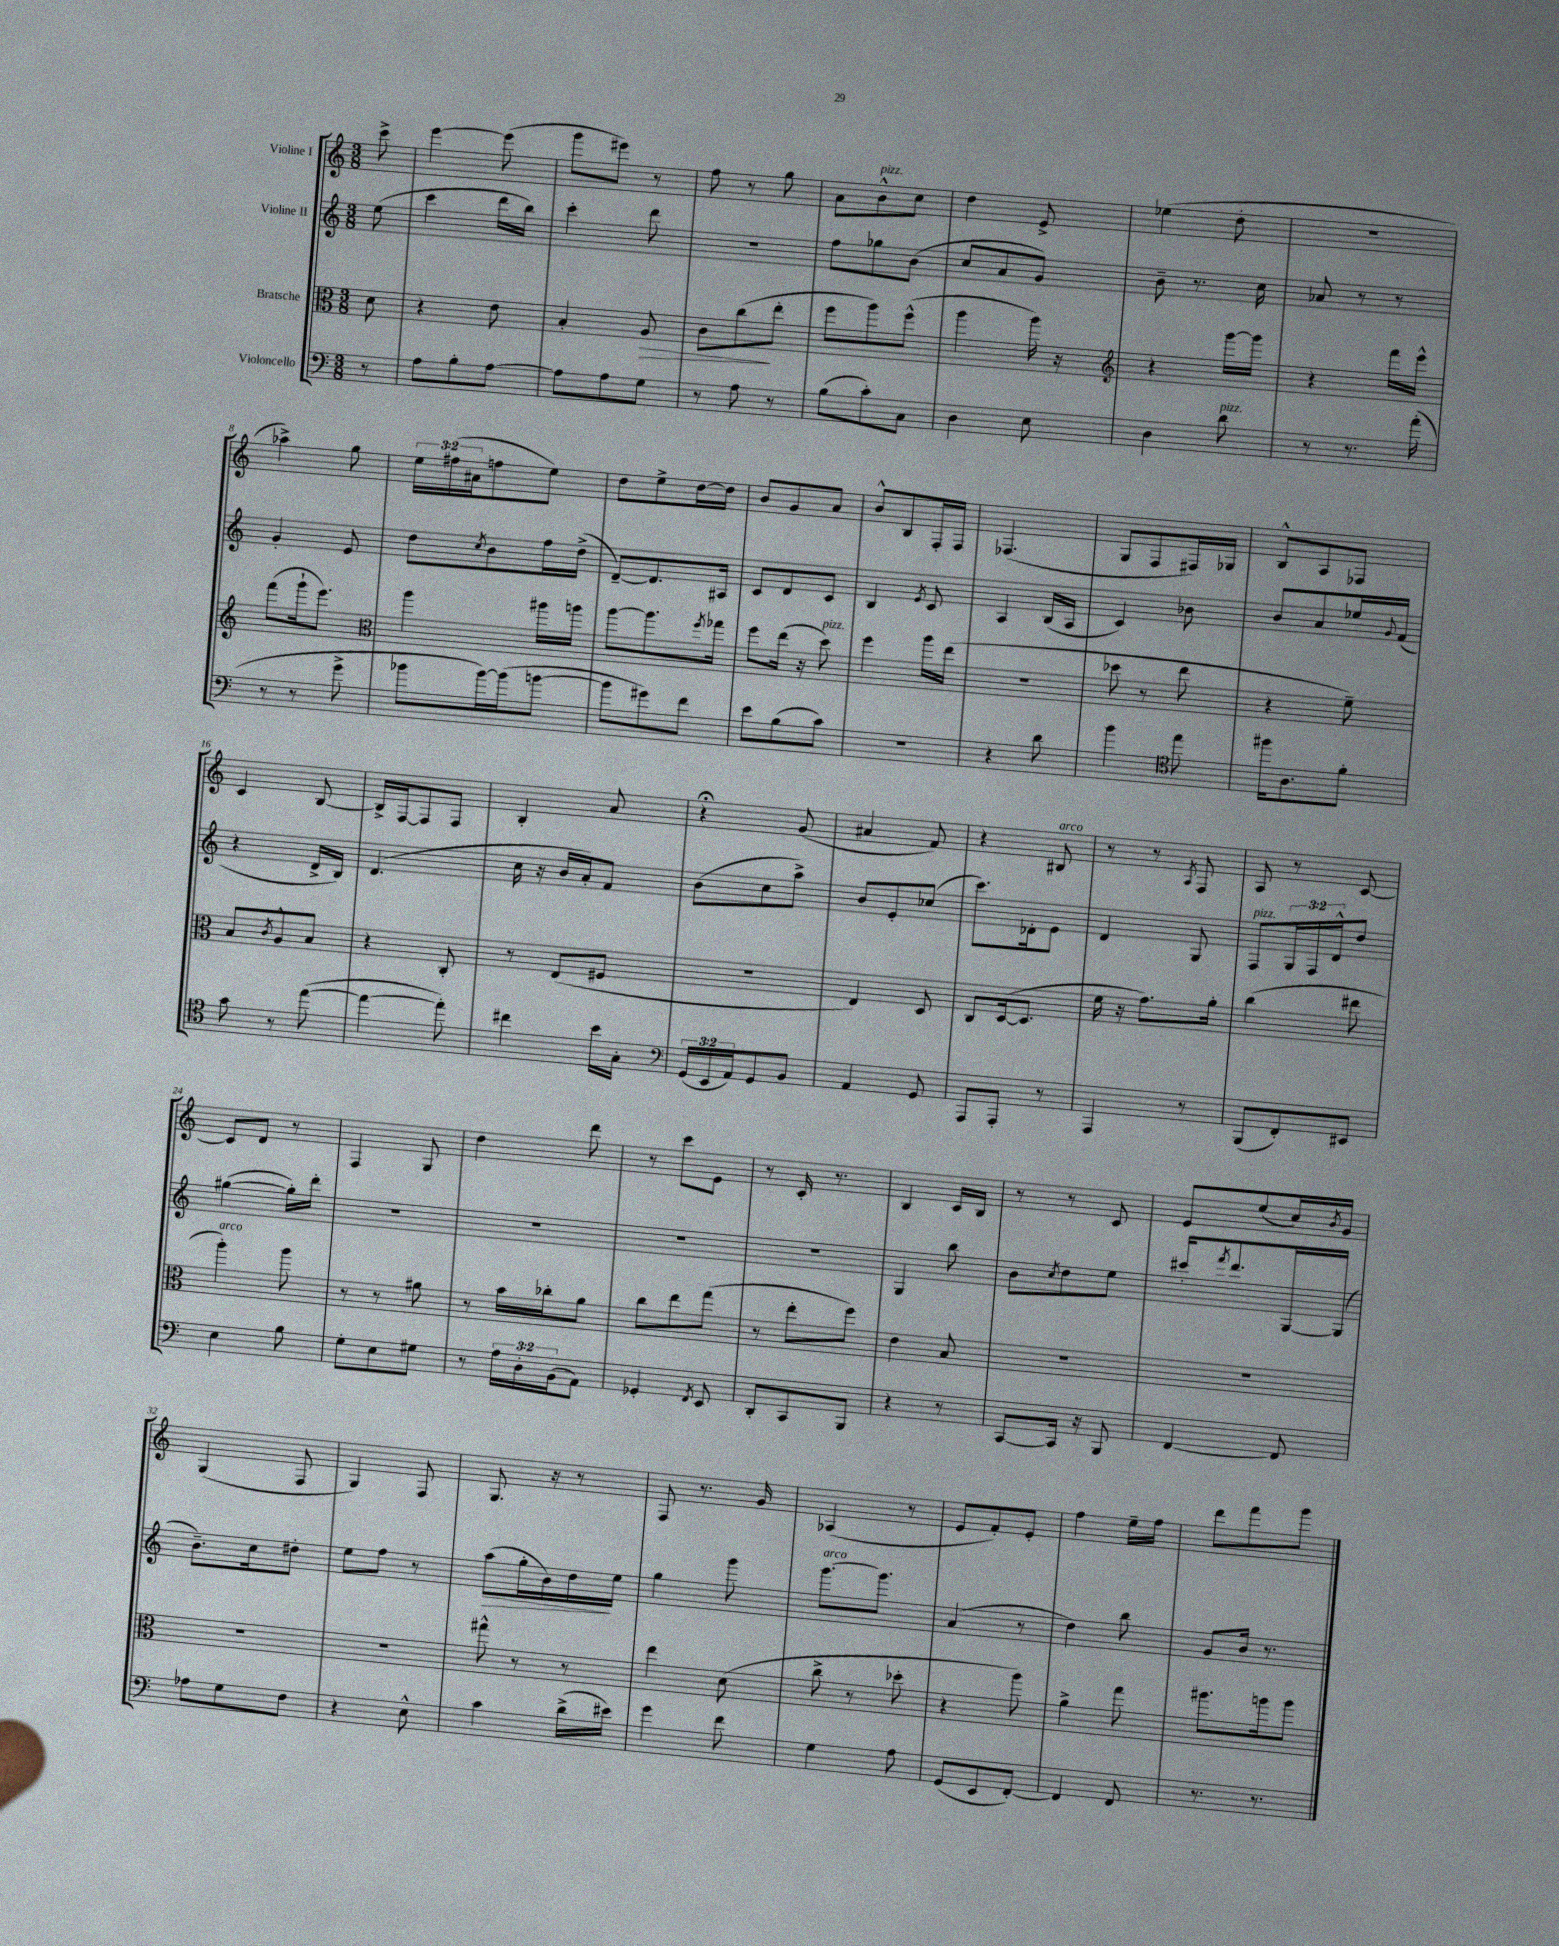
<<
\new StaffGroup <<
\new Staff = "s0" \with { instrumentName = "Violine I" } {
    \clef treble \key c \major \numericTimeSignature \time 3/8 \override Staff.TupletNumber.text = #tuplet-number::calc-fraction-text \partial 8
    c'''8-> |
    e'''4~ e'''8( |
    g'''8 eis'''8) r8 |
    f''8 r8 g''8 |
    a'8 b'8-^^\markup { \italic "pizz." } c''8 |
    d''4 e'8-> |
    ees''4( d''8-. |
    R4. |
    aes''4->) g''8 |
    \tuplet 3/2 { e''16 fis''16( ais'16 } f''8 e''8) |
    d''8 e''8-> d''16~ d''16 |
    b'8 g'8 a'8 |
    b'8-^ b8 f16-. f16 |
    fes4.( |
    g8 f8 fis16) ges16 |
    b8-^ a8 fes8 |
    c'4 b8~ |
    b16-> f16~ f8 f8 |
    b4-. a'8 |
    r4\fermata g'8( |
    ais'4 f'8) |
    r4 bis8^\markup { \italic "arco" } |
    r8 r8 \acciaccatura { a8 } f8 |
    a8 r8 c'8~ |
    c'8 d'8 r8 |
    f4 g8 |
    d''4 d'''8 |
    r8 c'''8 e'8 |
    r8 c'16-. r8. |
    b4 c'16 b16 |
    r8 r8 c'8 |
    e'8 e''8( c''16) \acciaccatura { b'8 } g'16 |
    g4( f8 |
    g4) f8 |
    g8. r16 r8 |
    f8 r8. g'16 |
    aes4( r8 |
    e'8 f'8-.) e'8-. |
    f''4 e''16-- f''16 |
    d'''8 f'''8 g'''8 \bar "|." |
}
\new Staff = "s1" \with { instrumentName = "Violine II" } {
    \clef treble \key c \major \numericTimeSignature \time 3/8 \override Staff.TupletNumber.text = #tuplet-number::calc-fraction-text \partial 8
    e''8( |
    c'''4 d'''16 b''16) |
    c'''4-. d'''8 |
    R4. |
    f''8 ges''8 b'8( |
    c''8 a'8 g'8) |
    b'8-- r8. c''16 |
    aes'8 r8 r8 |
    g'4-. e'8 |
    d''8 \acciaccatura { c''8 } b'8 f''16 d''16->( |
    d'8~--) d'8. ais16 |
    c'8 d'8 c'8 |
    b4 \acciaccatura { e'8 } c'8 |
    a4 b16( a16 |
    c'4) bes'8 |
    b'8 a'8 ees''16 \appoggiatura { g'8 } f'16( |
    r4 d'16-> b16) |
    d'4.( |
    c''16 r16 b'16 a'16-.) f'8 |
    b'8( c''8 a''8->) |
    b'8 e'8-. ces''8( |
    c'''8.) des'16-. e'8 |
    d'4 g8 |
    f8^\markup { \italic "pizz." } \tuplet 3/2 { g16 f16 d'16-^ } d''8 |
    gis''4~( gis''16-.) d'''16-. |
    R4. |
    R4. |
    R4. |
    R4. |
    g4 b''8 |
    b'8 \acciaccatura { c''8 } d''8 e''8 |
    cis'''16-. \acciaccatura { f'''8 } d'''8. g16~ g16( |
    b'8.--) c''16 dis''8-. |
    e''8 f''8 r8 |
    a''8\>( g''16-. b'16) d''16\! e''16 |
    g''4 g'''8 |
    g'''8.~^\markup { \italic "arco" } g'''8. |
    a'4( r8 |
    d''4) b''8 |
    g'8 b'16 r8. \bar "|." |
}
\new Staff = "s2" \with { instrumentName = "Bratsche" } {
    \clef alto \key c \major \numericTimeSignature \time 3/8 \partial 8
    d'8 |
    r4 e'8 |
    b4-. a8\> |
    c'8 c''8\!( e''8-. |
    f''8 a''8) f''8-^( |
    a''4 a''16) r16 |
    \clef treble r4 g'''16~ g'''16 |
    r4 f'''16 e'''16-^ |
    f'''8( g'''16-! e'''8.) |
    \clef alto a''4 ais''16 a''16 |
    a''8~ a''8. \acciaccatura { f''8 } ges''16 |
    f''8 e''16( r16 d''8^\markup { \italic "pizz." }) |
    f''4 a''16 e''16( |
    R4. |
    des''8 r8 e''8 |
    r4 f'8--) |
    b8 \acciaccatura { c'8 } a8-^ b8 |
    r4 c8-. |
    r8 e8( fis8 |
    R4. |
    e4) d8 |
    c8 d16~( d8. |
    f'16 r16 g'8.) a'16-. |
    c''4( eis''8 |
    a''4-.^\markup { \italic "arco" }) a''8 |
    r8 r8 ais'8 |
    r8 b'16 ces''16-. a'8 |
    c''8 e''8 g''8( |
    r8 e''8-. f''8) |
    e'4 b8 |
    R4. |
    R4. |
    R4. |
    R4. |
    gis''8-^ r8 r8 |
    e''4 d'8( |
    c''8-> r8 des''8-. |
    r4 a''8) |
    a'4-> g''8 |
    ais''8. a''16 a''8 \bar "|." |
}
\new Staff = "s3" \with { instrumentName = "Violoncello" } {
    \clef bass \key c \major \numericTimeSignature \time 3/8 \override Staff.TupletNumber.text = #tuplet-number::calc-fraction-text \partial 8
    r8 |
    a8 b8-. a8~ |
    a8 a8 g8 |
    r8 a8 r8 |
    b8( c'8-.) c8 |
    d4 e8 |
    d4 d'8^\markup { \italic "pizz." } |
    r8 r8. a'16-.( |
    r8 r8 g'8-> |
    bes'8 bes'16~) bes'16( b'8~ |
    b'8 gis'8) f'8 |
    e'8 b8( c'8) |
    R4. |
    r4 d'8 |
    b'4 \clef tenor e''8 |
    fis''16 a8. f'8-. |
    g'8 r8 e''8~( |
    e''4~ e''8-.) |
    cis''4 b'16 g16-. |
    \clef bass \tuplet 3/2 { g,16( e,16 a,16) } g,8 b,8 |
    a,4 g,8 |
    a,,8 a,,8-. r8 |
    a,,4 r8 |
    b,,8( f,8-.) eis,8 |
    e4 b8 |
    g8-. e8 gis8 |
    r8 \tuplet 3/2 { a16 d16-. b,16( } a,8) |
    ges,4-. \acciaccatura { f,8 } e,8 |
    d,8-. c,8 b,,8 |
    r4 r8 |
    c,8~ c,16 r16 b,,8 |
    f,4~ f,8 |
    aes8 g8 f8 |
    r4 e8-^ |
    c'4 d'16->( eis'16) |
    g'4 f'8 |
    g4 a8 |
    g,8( e,8 f,8~-.) |
    f,4 f,8 |
    r8. r8. \bar "|." |
}
>>
>>
